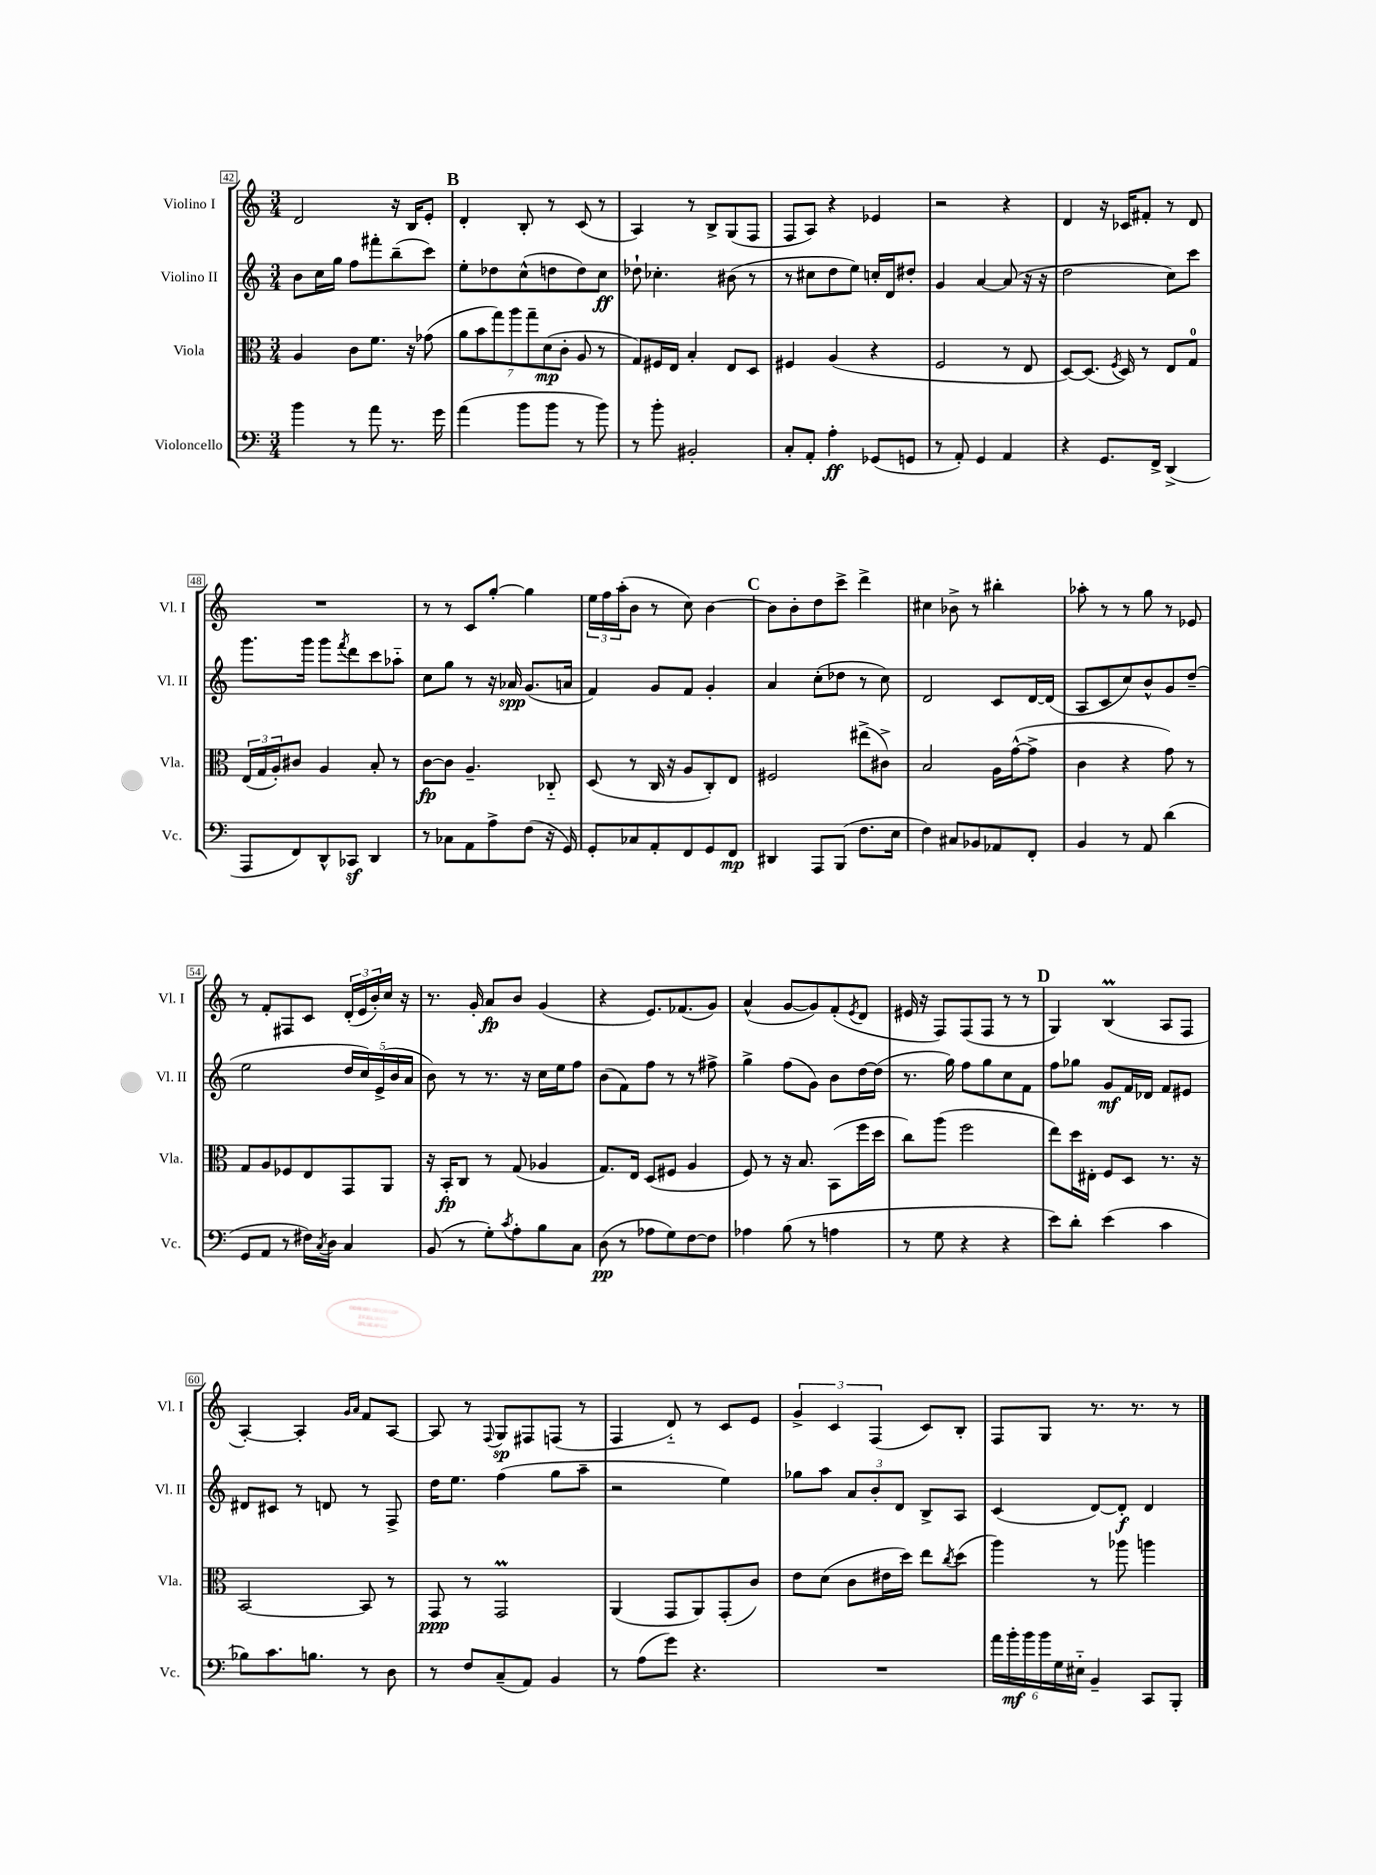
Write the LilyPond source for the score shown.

<<
\new StaffGroup <<
\new Staff = "s0" \with { instrumentName = "Violino I" shortInstrumentName = "Vl. I" } {
    \clef treble \key c \major \numericTimeSignature \time 3/4
    d'2 r16 b16 e'8-. |
    \mark \markup { \bold "B" } d'4-. b8-. r8 c'8( r8 |
    a4) r8 b8-> g8( f8 |
    f8 a8) r4 ees'4 |
    r2 r4 |
    d'4 r16 ces'16 fis'8-. r8 d'8 |
    R2. |
    r8 r8 c'8 g''8~-. g''4 |
    \tuplet 3/2 { e''16 f''16 a''16-.( } b'8 r8 c''8) b'4~ |
    \mark \markup { \bold "C" } b'8 b'8-. d''8 c'''8-> d'''4-> |
    cis''4 bes'8-> r8 bis''4-. |
    aes''8-. r8 r8 g''8 r8 ees'8 |
    r8 f'8-. fis8 c'8 \tuplet 3/2 { d'16-.( e'16 b'16-.) } c''16 r16 |
    r8. g'16-. a'8\fp b'8 g'4( |
    r4 e'8.) fes'8.( g'8) |
    a'4-^( g'8~ g'8) f'8-.( \acciaccatura { e'8 } d'8 |
    eis'16 r16 f8) f8( f8 r8 r8 |
    \mark \markup { \bold "D" } g4) b4\prall( a8 f8 |
    a4~-.) a4-. \grace { g'16 a'16 } f'8 a8~ |
    a8 r8 \appoggiatura { f8 } g8\sp fis8 f8( r8 |
    f4 d'8-_) r8 c'8 e'8 |
    \tuplet 3/2 { g'4-> c'4 f4( } c'8) b8-. |
    f8 g8 r8. r8. r8 \bar "|." |
}
\new Staff = "s1" \with { instrumentName = "Violino II" shortInstrumentName = "Vl. II" } {
    \clef treble \key c \major \numericTimeSignature \time 3/4
    b'8 c''16 g''16 f''8 fis'''8-. b''8--( c'''8) |
    \mark \markup { \bold "B" } e''8-. des''8 c''8-^( d''8 d''8) c''8\ff |
    des''8-! ces''4.-. bis'8( r8 |
    r8 cis''8 d''8 e''8) c''16-. d'16 dis''8-. |
    g'4 a'4~ a'8( r16 r16 |
    d''2 c''8) c'''8 |
    g'''8. g'''16 g'''8 \acciaccatura { f'''8 } d'''8 c'''8 aes''8-_ |
    c''8 g''8 r8 r16 aes'16\spp g'8.( a'16 |
    f'4) g'8 f'8 g'4-. |
    \mark \markup { \bold "C" } a'4 c''8-.( des''8 r8 c''8) |
    d'2 c'8 d'16~ d'16( |
    a8 c'8 c''8) b'8-^ g'8 d''8--( |
    e''2 \tuplet 5/4 { d''16 c''16) e'16->( b'16 a'16 } |
    b'8) r8 r8. r16 c''16 e''16 f''8 |
    b'8( f'8) f''8 r8 r8 fis''8-> |
    g''4-> f''8( g'8) b'8 d''16~ d''16( |
    r8. g''16) f''8 g''8 c''8 f'8 |
    \mark \markup { \bold "D" } f''8 ges''8 g'8\mf f'16 des'16 f'8 eis'8 |
    dis'8 cis'8 r8 d'8 r8 f8-> |
    d''16 e''8. f''4( g''8 a''8-- |
    r2 e''4) |
    ges''8 a''8 \tuplet 3/2 { a'8 b'8-. d'8 } b8-> a8 |
    c'4( d'8~) d'8-.\f d'4 \bar "|." |
}
\new Staff = "s2" \with { instrumentName = "Viola" shortInstrumentName = "Vla." } {
    \clef alto \key c \major \numericTimeSignature \time 3/4
    a4 c'8 f'8. r16 ges'8( |
    \mark \markup { \bold "B" } \tuplet 7/4 { a'8 b'8 g''8) a''8 g''8-- d'8\mp( c'8-. } a8 r8 |
    g8) fis16 e16 b4-. e8 d8 |
    fis4 a4( r4 |
    f2 r8 e8 |
    d8~) d8.( \acciaccatura { f8 } d16) r8 e8 g8-0 |
    \tuplet 3/2 { e16( g16 a16-.) } cis'8 a4 b8-. r8 |
    c'8~\fp c'8 a4.-- ces8-_ |
    d8( r8 c16 r16 a8 c8-.) e8 |
    \mark \markup { \bold "C" } fis2 eis''8->( cis'8->) |
    b2 a16 g'16~-^( g'8-> |
    c'4 r4 g'8) r8 |
    g8 a8 fes8 e8 g,8 a,8 |
    r16 b,16-.\fp c8 r8 g8( aes4 |
    g8.) e16 d8( fis8 a4 |
    f8) r8 r16 b8. b,8( f''16 d''16 |
    c''8) a''8( f''2 |
    \mark \markup { \bold "D" } e''8) d''16 eis16-. f8 d8 r8. r16 |
    b,2~ b,8 r8 |
    g,8\ppp r8 g,2\prall |
    a,4( g,8 a,8) g,8-.( c'8) |
    e'8 d'8( c'8 eis'16 d''16) e''8 \acciaccatura { c''8 } d''8( |
    a''4) r8 aes''8 a''4 \bar "|." |
}
\new Staff = "s3" \with { instrumentName = "Violoncello" shortInstrumentName = "Vc." } {
    \clef bass \key c \major \numericTimeSignature \time 3/4
    b'4 r8 a'8 r8. g'16 |
    \mark \markup { \bold "B" } a'4( b'8 b'8 r8 b'8) |
    r8 b'8-. bis,2-. |
    c8-. a,8-. a4-.\ff ges,8( g,8 |
    r8 a,8-.) g,4 a,4 |
    r4 g,8. f,16-> d,4->( |
    a,,8 f,8) d,8-^ ces,8\sf d,4 |
    r8 ces8 a,8 a8-> f8( r16 g,16) |
    g,8-. ces8 a,8-. f,8 g,8 f,8\mp |
    \mark \markup { \bold "C" } dis,4 a,,8 b,,8( f8. e16 |
    f4) cis8 bes,8 aes,8 f,8-. |
    b,4 r8 a,8 d'4( |
    g,8 a,8 r8 fis16) \acciaccatura { c8 } d16 c4 |
    b,8( r8 g8-.) \acciaccatura { c'8 } a8-. b8 c8 |
    d8\pp( r8 aes8 g8) f8~ f8 |
    aes4 b8( r8 a4 |
    r8 g8 r4 r4 |
    \mark \markup { \bold "D" } e'8) d'8-. e'4( c'4 |
    bes8) c'8. b8. r8 d8 |
    r8 f8 c8--( a,8) b,4 |
    r8 a8( g'8) r4. |
    R2. |
    \tuplet 6/4 { a'16 b'16-.\mf b'16 b'16 g16 eis16-_ } b,4-- c,8 b,,8-. \bar "|." |
}
>>
>>
\layout { \context { \Score currentBarNumber = #42 \override BarNumber.stencil = #(make-stencil-boxer 0.1 0.3 ly:text-interface::print) } }
